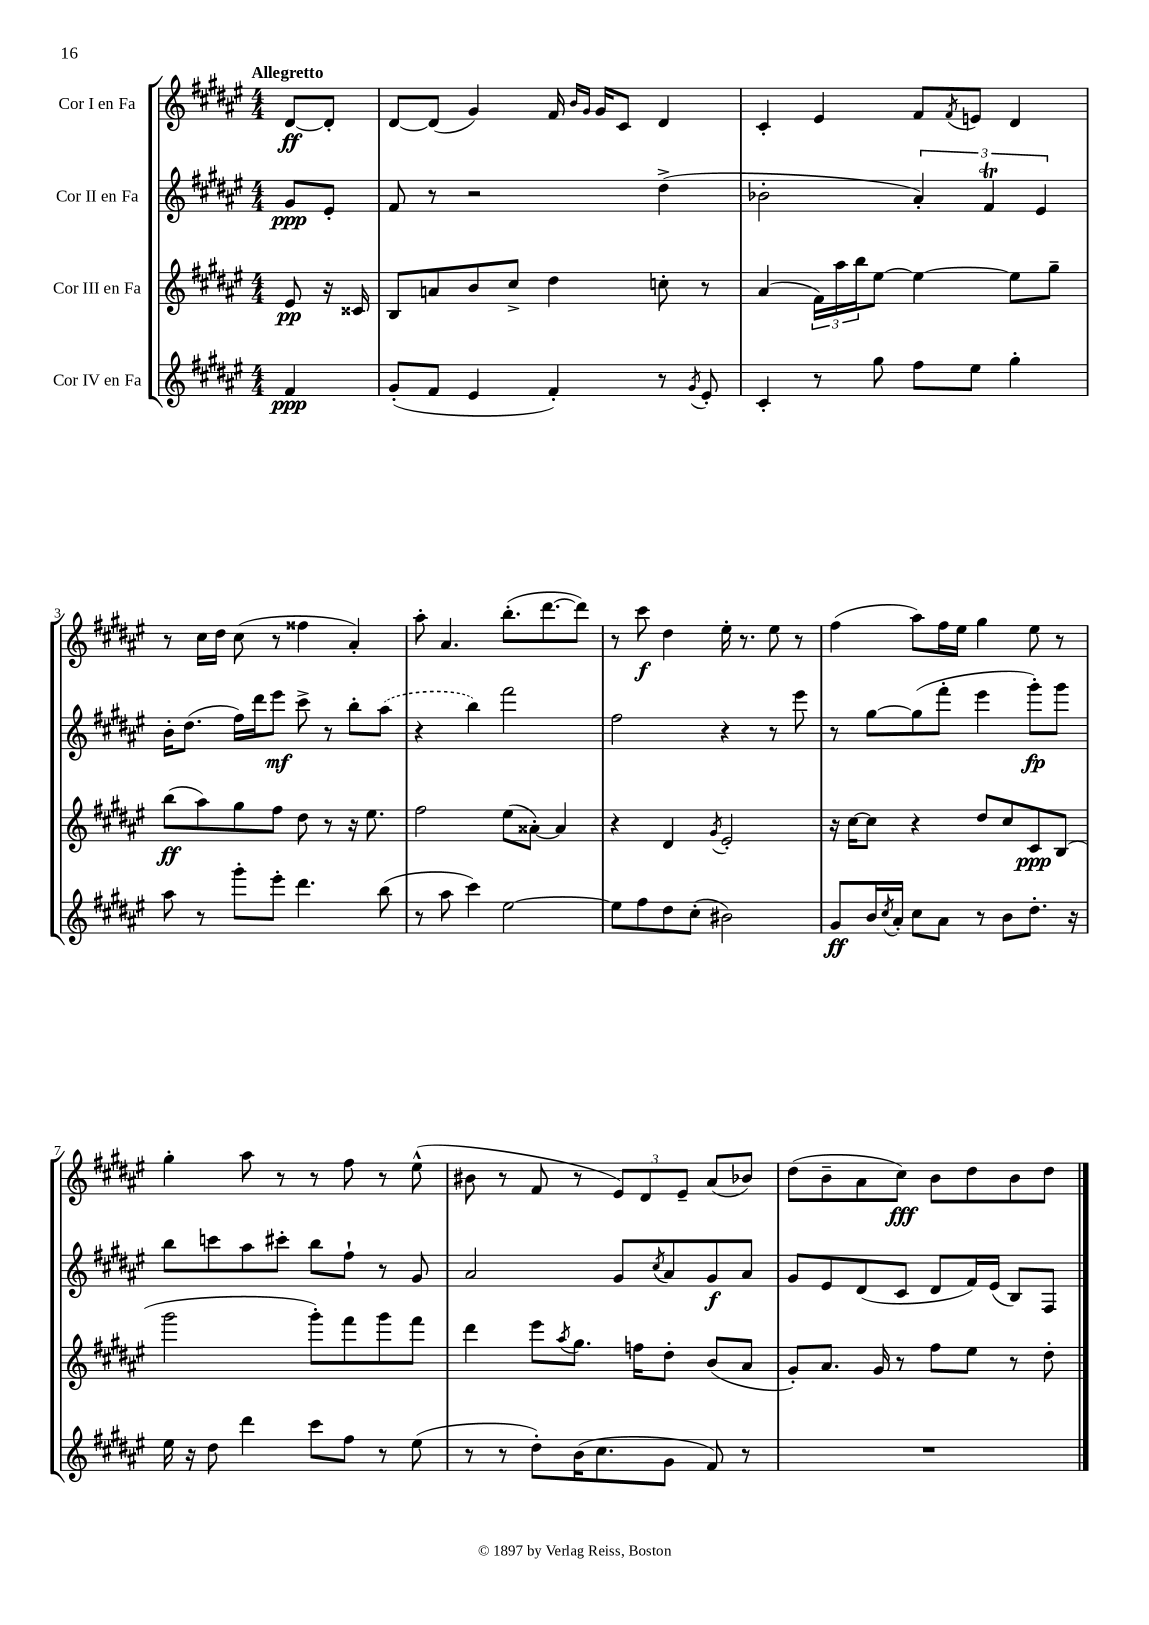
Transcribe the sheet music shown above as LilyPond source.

<<
\new StaffGroup <<
\new Staff = "s0" \with { instrumentName = "Cor I en Fa" } {
    \clef treble \key fis \major \numericTimeSignature \time 4/4 \partial 4 \tempo "Allegretto"
    dis'8~\ff dis'8-. |
    dis'8~ dis'8( gis'4) fis'16 \grace { b'16 gis'16 } gis'16 cis'8 dis'4 |
    cis'4-. eis'4 fis'8 \acciaccatura { fis'8 } e'8 dis'4 |
    r8 cis''16 dis''16 cis''8( r8 fisis''4 ais'4-.) |
    ais''8-. ais'4. b''8.-.( dis'''8.~ dis'''8) |
    r8 cis'''8\f dis''4 eis''16-. r8. eis''8 r8 |
    fis''4( ais''8) fis''16 eis''16 gis''4 eis''8 r8 |
    gis''4-. ais''8 r8 r8 fis''8 r8 eis''8-^( |
    bis'8 r8 fis'8 r8 \tuplet 3/2 { eis'8) dis'8 eis'8-- } ais'8( bes'8) |
    dis''8( b'8-- ais'8 cis''8\fff) b'8 dis''8 b'8 dis''8 \bar "|." |
}
\new Staff = "s1" \with { instrumentName = "Cor II en Fa" } {
    \clef treble \key fis \major \numericTimeSignature \time 4/4 \partial 4
    gis'8\ppp eis'8-. |
    fis'8 r8 r2 dis''4->( |
    bes'2-. \tuplet 3/2 { ais'4-.) fis'4\trill eis'4 } |
    b'16-. dis''8.( fis''16) dis'''16 eis'''8\mf cis'''8-> r8 b''8-. \once \slurDashed ais''8( |
    r4 b''4) fis'''2 |
    fis''2 r4 r8 eis'''8 |
    r8 gis''8~ gis''8( fis'''8-. eis'''4 gis'''8-.\fp) gis'''8 |
    b''8 c'''8 ais''8 cis'''8-. b''8 fis''8-! r8 gis'8 |
    ais'2 gis'8 \acciaccatura { cis''8 } ais'8 gis'8\f ais'8 |
    gis'8 eis'8 dis'8( cis'8 dis'8 fis'16) eis'16( b8) fis8 \bar "|." |
}
\new Staff = "s2" \with { instrumentName = "Cor III en Fa" } {
    \clef treble \key fis \major \numericTimeSignature \time 4/4 \partial 4
    eis'8\pp r16 cisis'16 |
    b8 a'8 b'8 cis''8-> dis''4 c''8-. r8 |
    ais'4( \tuplet 3/2 { fis'16) ais''16 b''16 } eis''8~ eis''4~ eis''8 gis''8-- |
    b''8\ff( ais''8) gis''8 fis''8 dis''8 r8 r16 eis''8. |
    fis''2 eis''8( aisis'8~-.) aisis'4 |
    r4 dis'4 \acciaccatura { gis'8 } eis'2-. |
    r16 cis''16~ cis''8 r4 dis''8 cis''8 cis'8\ppp b8( |
    gis'''2 gis'''8-.) fis'''8 gis'''8 fis'''8 |
    dis'''4 eis'''8 \acciaccatura { ais''8 } gis''8. f''16 dis''8-. b'8( ais'8 |
    gis'8-.) ais'8. gis'16 r8 fis''8 eis''8 r8 dis''8-. \bar "|." |
}
\new Staff = "s3" \with { instrumentName = "Cor IV en Fa" } {
    \clef treble \key fis \major \numericTimeSignature \time 4/4 \partial 4
    fis'4\ppp |
    gis'8-.( fis'8 eis'4 fis'4-.) r8 \acciaccatura { gis'8 } eis'8-. |
    cis'4-. r8 gis''8 fis''8 eis''8 gis''4-. |
    ais''8 r8 gis'''8-. eis'''8-. dis'''4. b''8( |
    r8 ais''8 cis'''4) eis''2~ |
    eis''8 fis''8 dis''8 cis''8-.( bis'2) |
    gis'8\ff b'16 \acciaccatura { cis''8 } ais'16-. cis''8 ais'8 r8 b'8 dis''8.-. r16 |
    eis''16 r16 dis''8 dis'''4 cis'''8 fis''8 r8 eis''8( |
    r8 r8 dis''8-.) b'16( cis''8. gis'8 fis'8) r8 |
    R1 \bar "|." |
}
>>
>>
